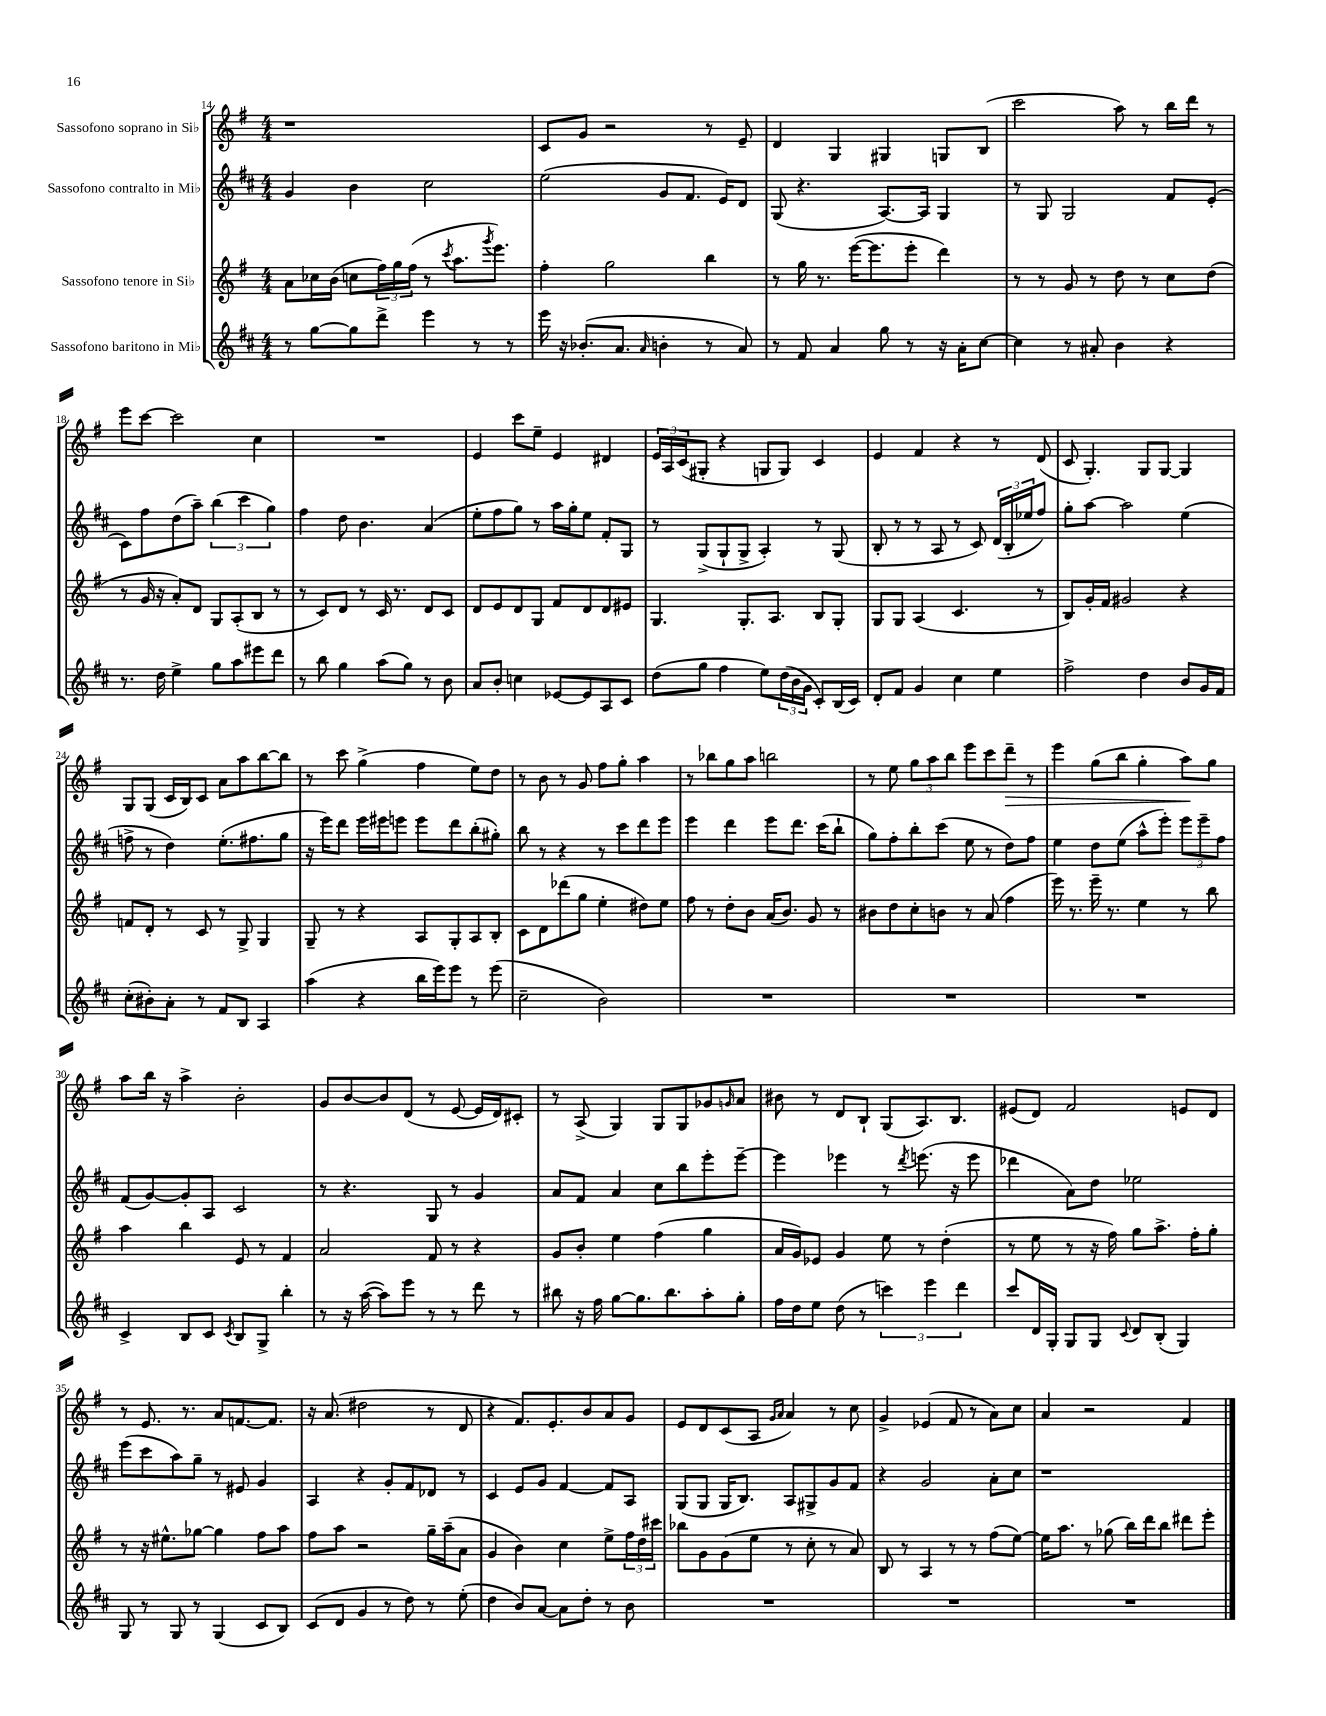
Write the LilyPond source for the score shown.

<<
\new StaffGroup <<
\new Staff = "s0" \with { instrumentName = "Sassofono soprano in Sib" } {
    \clef treble \key g \major \numericTimeSignature \time 4/4
    r1 |
    c'8 g'8 r2 r8 e'8-- |
    d'4 g4 gis4 g8 b8( |
    c'''2 a''8) r8 b''16 d'''16 r8 |
    e'''8 c'''8~ c'''2 c''4 |
    R1 |
    e'4 c'''8 e''8-- e'4 dis'4 |
    \tuplet 3/2 { e'16 a16 c'16( } gis8-. r4 g8 g8) c'4 |
    e'4 fis'4 r4 r8 d'8( |
    c'8 g4.-.) g8 g8~ g4 |
    g8 g8( c'16 b16) c'8 a'8 a''8 b''8~ b''8 |
    r8 c'''8 g''4->( fis''4 e''8) d''8 |
    r8 b'8 r8 g'8 fis''8 g''8-. a''4 |
    r8 bes''8 g''8 a''8 b''2 |
    r8 e''8 \tuplet 3/2 { g''8 a''8 b''8 } e'''8 c'''8 d'''8--\> r8 |
    e'''4 g''8( b''8 g''4-. a''8\!) g''8 |
    a''8 b''16 r16 a''4-> b'2-. |
    g'8 b'8~ b'8 d'8( r8 e'8~ e'16 d'16) cis'8-. |
    r8 a8->( g4) g8 g8 ges'8 \grace { g'16 } a'8 |
    bis'8 r8 d'8 b8-! g8( a8.) b8. |
    eis'8( d'8) fis'2 e'8 d'8 |
    r8 e'8. r8. a'8 f'8.~ f'8. |
    r16 a'8.( dis''2 r8 d'8 |
    r4 fis'8.) e'8.-. b'8 a'8 g'8 |
    e'8 d'8 c'8( a8 \grace { g'16 a'16 } a'4) r8 c''8 |
    g'4-> ees'4( fis'8 r8 a'8) c''8 |
    a'4 r2 fis'4 \bar "|." |
}
\new Staff = "s1" \with { instrumentName = "Sassofono contralto in Mib" } {
    \clef treble \key d \major \numericTimeSignature \time 4/4
    g'4 b'4 cis''2 |
    e''2( g'8 fis'8. e'16) d'8 |
    g8( r4. a8.~) a16 g4 |
    r8 g8 g2 fis'8 e'8-.( |
    cis'8) fis''8 d''8( a''8--) \tuplet 3/2 { b''4( cis'''4 g''4) } |
    fis''4 d''8 b'4. a'4( |
    e''8-. fis''8 g''8) r8 a''16 g''16-. e''8 fis'8-. g8 |
    r8 g8->( g8-! g8-> a4-.) r8 g8( |
    b8-. r8 r8 a8 r8 cis'8) \tuplet 3/2 { d'16( b16-. ees''16 } fis''8) |
    g''8-. a''8~ a''2 e''4( |
    f''8-> r8 d''4) e''8.-.( fis''8. g''8 |
    r16 e'''16) d'''8 e'''16 eis'''16 e'''8 e'''8 d'''8 b''8-.( gis''8-.) |
    b''8 r8 r4 r8 cis'''8 d'''8 e'''8 |
    e'''4 d'''4 e'''8 d'''8. cis'''16( b''8-! |
    g''8) fis''8-. b''8-. cis'''8( e''8 r8 d''8) fis''8 |
    e''4 d''8 e''8( a''8-^ e'''8-.) \tuplet 3/2 { e'''8 e'''8-- fis''8 } |
    fis'8( g'8~) g'8-. a8 cis'2 |
    r8 r4. g8 r8 g'4 |
    a'8 fis'8 a'4 cis''8 b''8 e'''8-. e'''8~-- |
    e'''4 ees'''4 r8 \acciaccatura { d'''8 } e'''8.( r16 e'''8 |
    des'''4 a'8) d''8 ees''2 |
    e'''8( cis'''8 a''8) g''8-- r8 eis'8 g'4 |
    a4 r4 g'8-. fis'8 des'8 r8 |
    cis'4 e'8 g'8 fis'4~ fis'8 a8 |
    g8( g8 g16 b8.) a8 gis8-> g'8 fis'8 |
    r4 g'2 a'8-. cis''8 |
    r1 \bar "|." |
}
\new Staff = "s2" \with { instrumentName = "Sassofono tenore in Sib" } {
    \clef treble \key g \major \numericTimeSignature \time 4/4
    a'8 ces''16 b'16( c''8 \tuplet 3/2 { fis''16) g''16 fis''16( } r8 \acciaccatura { c'''8 } a''8. \acciaccatura { g'''8 } e'''8.) |
    fis''4-. g''2 b''4 |
    r8 g''16 r8. e'''16~( e'''8. e'''8-. d'''4) |
    r8 r8 g'8 r8 d''8 r8 c''8 d''8( |
    r8 g'16 r16 a'8-.) d'8 g8 a8-.( b8 r8 |
    r8 c'8) d'8 r8 c'16 r8. d'8 c'8 |
    d'8 e'8 d'8 g8 fis'8 d'8 d'8 eis'8 |
    g4. g8.-. a8. b8 g8-. |
    g8 g8 a4( c'4. r8 |
    b8) g'16-. fis'16 gis'2 r4 |
    f'8 d'8-. r8 c'8 r8 g8-> g4 |
    g8-- r8 r4 a8 g8-. a8 b8-. |
    c'8 d'8 des'''8( g''8 e''4-. dis''8) e''8 |
    fis''8 r8 d''8-. b'8 a'16( b'8.) g'8 r8 |
    bis'8 d''8 c''8-. b'8 r8 a'8( fis''4 |
    e'''16) r8. e'''16-- r8. e''4 r8 b''8 |
    a''4 b''4 e'8 r8 fis'4 |
    a'2 fis'8 r8 r4 |
    g'8 b'8-. e''4 fis''4( g''4 |
    a'16 g'16) ees'8 g'4 e''8 r8 d''4-.( |
    r8 e''8 r8 r16 fis''16) g''8 a''8.-> fis''16-. g''8-. |
    r8 r16 eis''8.-^ ges''8~ ges''4 fis''8 a''8 |
    fis''8 a''8 r2 g''16-- a''16--( a'8 |
    g'4 b'4) c''4 e''8-> \tuplet 3/2 { fis''16 d''16 cis'''16 } |
    bes''8 g'8 g'8( e''8 r8 c''8-. r8 a'8) |
    b8 r8 a4 r8 r8 fis''8( e''8~) |
    e''16 a''8. r8 ges''8( b''16) d'''16 b''8 dis'''8 e'''8-. \bar "|." |
}
\new Staff = "s3" \with { instrumentName = "Sassofono baritono in Mib" } {
    \clef treble \key d \major \numericTimeSignature \time 4/4
    r8 g''8~ g''8 d'''8-> e'''4 r8 r8 |
    e'''16 r16 bes'8.-.( a'8. \grace { a'16 } b'4-. r8 a'8) |
    r8 fis'8 a'4 g''8 r8 r16 a'16-. cis''8~ |
    cis''4 r8 ais'8-. b'4 r4 |
    r8. d''16 e''4-> g''8 a''8 eis'''8 d'''8 |
    r8 b''8 g''4 a''8( g''8) r8 b'8 |
    a'8 b'8-. c''4 ees'8~ ees'8 a8 cis'8 |
    d''8( g''8 fis''4 e''8) \tuplet 3/2 { d''16( b'16 g'16 } cis'8-.) b16( cis'16) |
    d'8-. fis'8 g'4 cis''4 e''4 |
    fis''2-> d''4 b'8 g'16 fis'16 |
    cis''8-.( bis'8-.) a'8-. r8 fis'8 b8 a4 |
    a''4( r4 b''16 e'''16) e'''8 r8 e'''8( |
    cis''2-- b'2) |
    R1 |
    R1 |
    R1 |
    cis'4-> b8 cis'8 \acciaccatura { cis'8 } b8 g8-> b''4-. |
    r8 r16 a''16~( a''8) e'''8 r8 r8 d'''8 r8 |
    bis''8 r16 fis''16 g''8~ g''8. bis''8. a''8-. g''8-. |
    fis''16 d''16 e''8 d''8( r8 \tuplet 3/2 { c'''4) e'''4 d'''4 } |
    cis'''8 d'16 g16-. g8 g8 \appoggiatura { cis'8 } d'8 b8-.( g4) |
    g8 r8 g8 r8 g4( cis'8 b8) |
    cis'8( d'8 g'4 r8 d''8) r8 e''8-.( |
    d''4 b'8) a'8~ a'8 d''8-. r8 b'8 |
    R1 |
    R1 |
    R1 \bar "|." |
}
>>
>>
\layout { \context { \Score currentBarNumber = #14 } }
